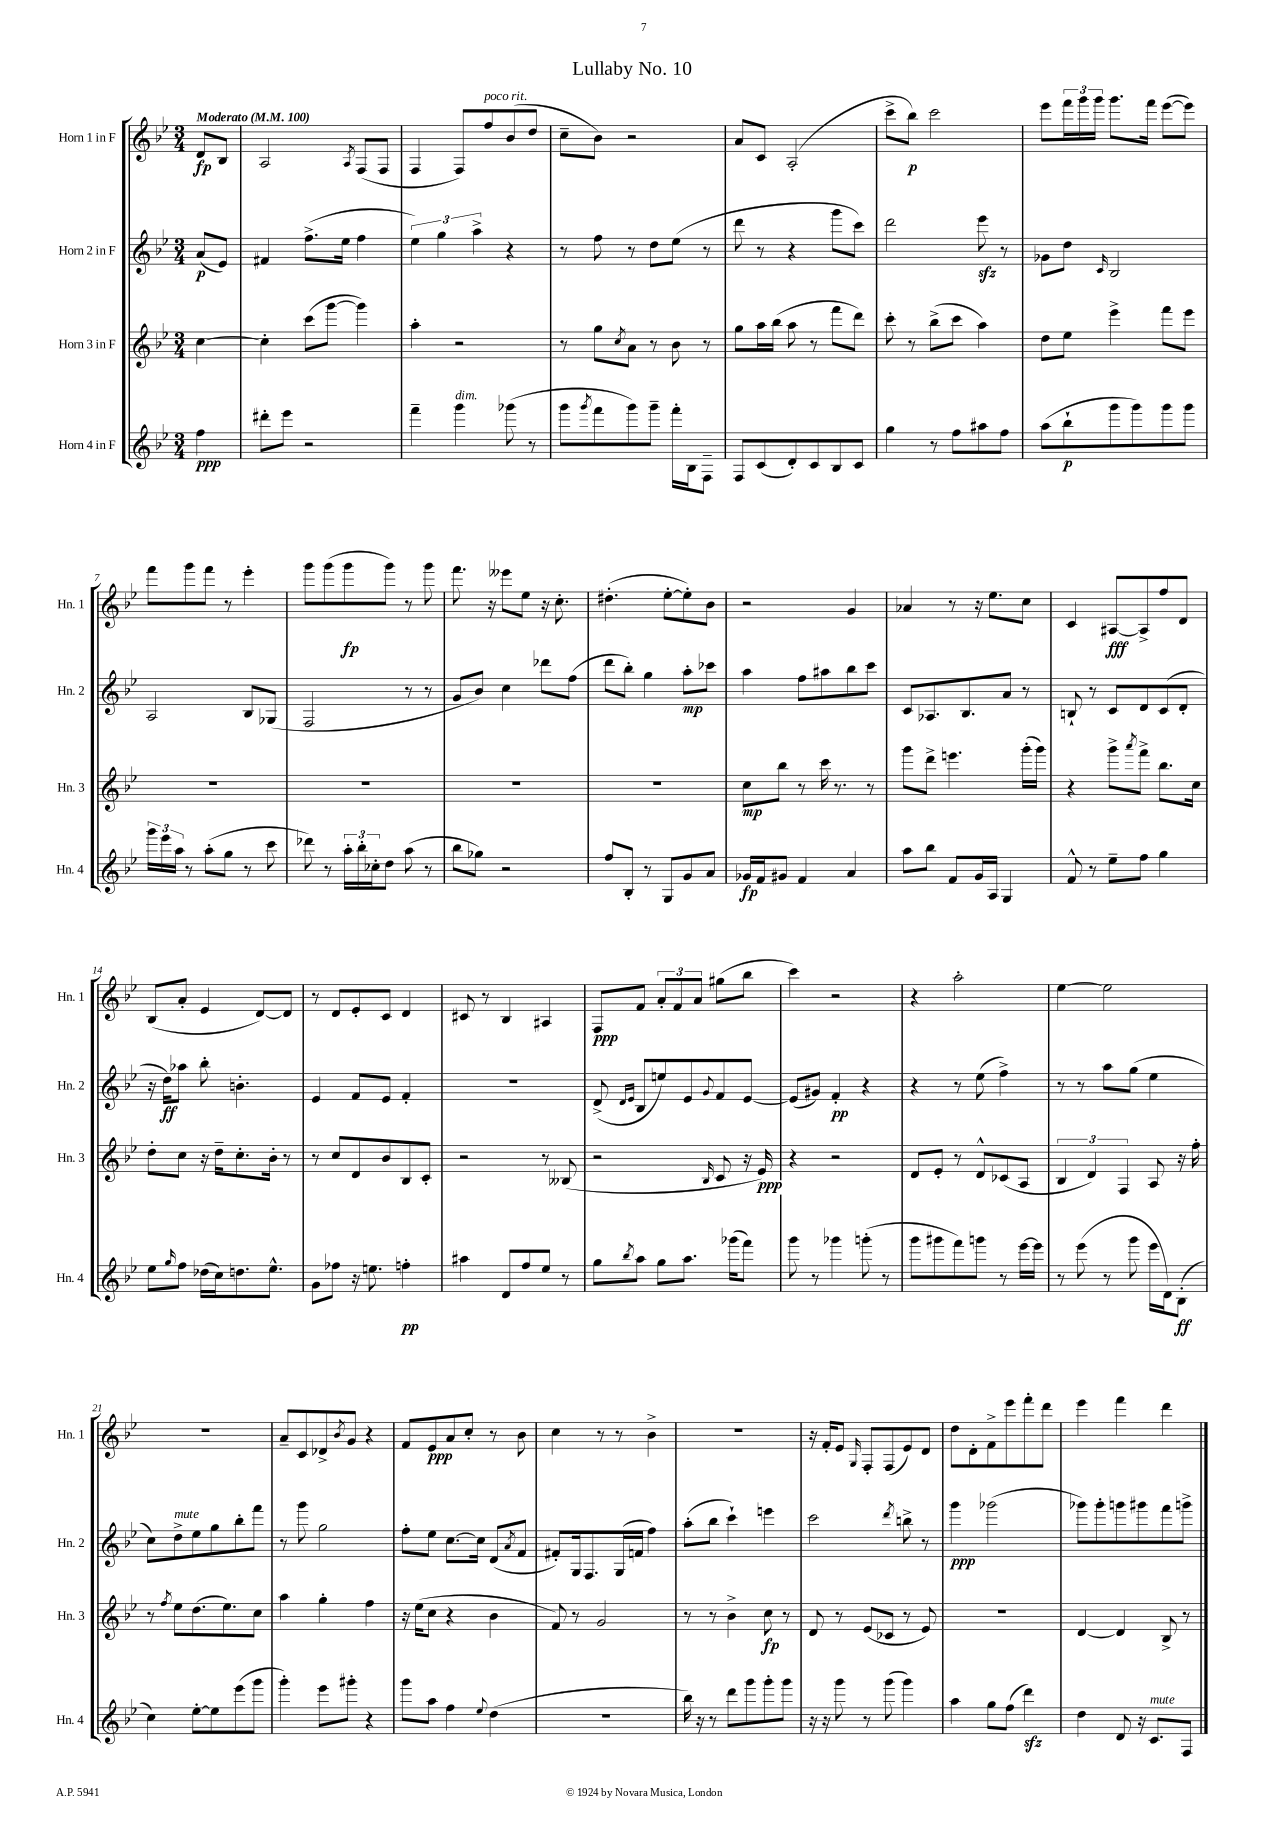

**kern	**kern	**kern	**kern
*staff4	*staff3	*staff2	*staff1
*clefG2	*clefG2	*clefG2	*clefG2
*k[b-e-]	*k[b-e-]	*k[b-e-]	*k[b-e-]
*M3/4	*M3/4	*M3/4	*M3/4
*MM100	*MM100	*MM100	*MM100
4ff	[4cc	(8a	8d
.	.	8e-)	8B-
=	=	=	=
8ddd#'	4cc']	4f#	2A
8eee-	.	.	.
2r	(8ccc	(8.ff^	.
.	[8ggg	.	.
.	.	16ee-	.
.	.	.	8qA
.	4ggg])	4ff	(8F
.	.	.	8F
=	=	=	=
4fff~	4aa'	6ee-)	4F
.	.	6gg	.
4ggg	2r	.	8F)
.	.	6aa^	.
.	.	.	8ff
(8ggg-	.	4r	(8b-
8r	.	.	8dd
=	=	=	=
8ggg	8r	8r	8cc~
8qggg	.	.	.
8fff	8gg	8ff	8b-)
.	8qcc	.	.
8ggg)	8a	8r	2r
8ggg~	8r	8dd	.
16fff'	8b-	(8ee-	.
16B-	.	.	.
8F~	8r	8r	.
=	=	=	=
8F	8gg	8ddd	8a
(8c	16aa	8r	8c
.	(16bb-	.	.
8d')	8aa	4r	(2A'
8c	8r	.	.
8B-	8fff	8ggg	.
8c	8ddd)	8ccc)	.
=	=	=	=
4gg	8ccc'	2ddd	8ccc^
.	8r	.	8bb-)
8r	(8bb-^	.	2ccc
8ff	8ccc	.	.
8aa#	4aa)	8eee-	.
8ff	.	8r	.
=	=	=	=
(8aa	8dd	8g-	8eee-
8bb-`	8ee-	8dd	24fff
.	.	.	24ggg
.	.	.	24ggg
.	.	16qqc	.
8ggg	4eee-^	2B-	8.ggg
8ggg)	.	.	.
.	.	.	16fff
8ggg	8fff	.	([8eee-
8ggg	8eee-	.	8eee-])
=	=	=	=
24ggg	2.r	2A	8fff
24eee-	.	.	.
24aa	.	.	.
8r	.	.	8ggg
(8aa'	.	.	8fff
8gg	.	.	8r
8r	.	8B-	4eee-'
8ccc	.	(8G-	.
=	=	=	=
8ddd-)	2.r	2F	8ggg
8r	.	.	(8ggg
24aa'	.	.	8ggg
24bb-'	.	.	.
24cc-'	.	.	.
8dd	.	.	8ggg)
(8aa	.	8r	8r
8r	.	8r	8ggg
=	=	=	=
8bb-	2.r	8g	8.fff
8gg-)	.	8b-)	.
.	.	.	16r
2r	.	4cc	8eee--
.	.	.	8ee-
.	.	8ddd-	16r
.	.	.	8.cc'
.	.	(8ff	.
=	=	=	=
8ff	2.r	8ddd	(4.dd#'
8B-'	.	8bb-')	.
8r	.	4gg	.
8G	.	.	[8ee-'
8g	.	8aa'	8ee-'])
8a	.	8ccc-	8b-
=	=	=	=
16g-	8cc	4aa	2r
16f	.	.	.
8g#	8bb-	.	.
4f	8r	8ff	.
.	16ccc	8aa#	.
.	8.r	.	.
4a	.	8bb-	4g
.	8r	8ccc	.
=	=	=	=
8aa	8ggg	8c	4a-
8bb-	8ddd^	8.A-	.
8f	4.eee	.	8r
.	.	8.B-	.
16g	.	.	16r
16A	.	.	8.ee-
4G	.	8a	.
.	(16ggg'	8r	8cc
.	16ggg)	.	.
=	=	=	=
8f^^	4r	8B`	4c
8r	.	8r	.
8ee-~	8ggg^	8c	[8A#
.	8qaaa	.	.
8ff	8fff^	8d	8A#^]
4gg	8.bb-	(8c	8ff
.	.	8d'	8d
.	16cc	.	.
=	=	=	=
8ee-	8dd'	16r	(8B-
.	.	16dd)	.
16qqgg	.	.	.
8ff	8cc	8aa-	8a'
(16dd-	16r	8bb-'	4e-
16cc)	16dd~	.	.
8.dd	8.cc'	4.b'	.
.	.	.	[8d)
8.ee-^^	16b-'	.	.
.	8r	.	8d]
=	=	=	=
8g	8r	4e-	8r
8ff-	8cc	.	8d
16r	8d	8f	8e-'
8.ee	.	.	.
.	8b-	8e-	8c
4ff'	8B-	4f'	4d
.	8c'	.	.
=	=	=	=
4aa#	2r	2.r	8c#
.	.	.	8r
8d	.	.	4B-
8ff	.	.	.
8ee-	8r	.	4A#
8r	(8B--	.	.
=	=	=	=
8gg	2r	(8d^	8F
.	.	16qqd	.
8qbb-	.	16qqe-	.
8aa	.	8B-	8f
8gg	.	8ee)	12a'
.	.	.	12f
8.aa	.	8e-	.
.	.	.	12a
.	16qqB-	8qqg	.
.	8c	8f	(8gg#
(16ggg-	.	.	.
8fff)	16r	[8e-	8bb-
.	16e-)	.	.
=	=	=	=
8ggg	4r	(8e-]	4ccc)
8r	.	8g#)	.
4ggg-	2r	4f'	2r
(8ggg'	.	4r	.
8r	.	.	.
=	=	=	=
8ggg	8d	4r	4r
8ggg#	8e-'	.	.
8fff)	8r	8r	2aa'
8ggg	8d^^	(8ee-	.
8r	(8c-	4ff^)	.
[16eee-	8A	.	.
16eee-]	.	.	.
=	=	=	=
8r	6B-	8r	[4ee-
(8eee-	.	8r	.
.	6d)	.	.
8r	.	8aa	2ee-]
.	6F	.	.
8ggg	.	(8gg	.
16eee-	8A	4ee-	.
16d)	.	.	.
(8B-'	16r	.	.
.	16ff'	.	.
=	=	=	=
4cc)	8r	8cc)	2.r
.	8qff	.	.
.	8ee-	8dd^	.
[8ee-'	(8.dd	8ee-	.
8ee-]	.	8gg	.
.	8.ee-)	.	.
(8eee-	.	8bb-'	.
8ggg	8cc	8fff	.
=	=	=	=
4ggg')	4aa	8r	8a~
.	.	8ggg	8c
8eee-	4gg'	2gg	8d-^
.	.	.	8qb-
8ggg#'	.	.	8g
4r	4ff	.	4r
=	=	=	=
8ggg	16r	8ff'	8f
.	(16ee-	.	.
8aa	8cc	8ee-	8e-
4ff	4r	[8.cc	8a
.	.	.	8cc'
.	.	16cc]	.
8qqee-	.	.	.
(4dd	4b-	(8d	8r
.	.	8qa	.
.	.	8f	8b-
=	=	=	=
2.r	8f)	8f#')	4cc
.	8r	16G	.
.	.	8.F	.
.	2g	.	8r
.	.	(16G	8r
.	.	16f	.
.	.	4ff)	4b-^
=	=	=	=
16bb-)	8r	(8aa'	2.r
16r	.	.	.
8r	8r	8bb-	.
8ddd	4b-^	4ccc`)	.
8ggg	.	.	.
8ggg'	8cc	4eee	.
8ggg	8r	.	.
=	=	=	=
16r	8d	2ccc	16r
16r	.	.	16f'
8ggg	8r	.	8e-
.	.	.	16qqG
8r	(8e-	.	8F'
(8ggg	8c-	.	(8F
.	.	8qddd	.
4ggg)	8r	8bb^	8e-)
.	8e-)	8r	8d
=	=	=	=
4aa	2.r	4ggg	8dd
.	.	.	8d'
8gg	.	(2ggg-	8f^
(8ff	.	.	8eee-
4ddd)	.	.	8fff'
.	.	.	8ddd
=	=	=	=
4dd	[4d	8ggg-)	4eee-
.	.	8ggg-'	.
8d	4d]	8ggg	4fff
16r	.	8ggg#	.
8.c	.	.	.
.	8B-^	8fff	4ddd
8F	8r	8ggg^	.
==	==	==	==
*-	*-	*-	*-
